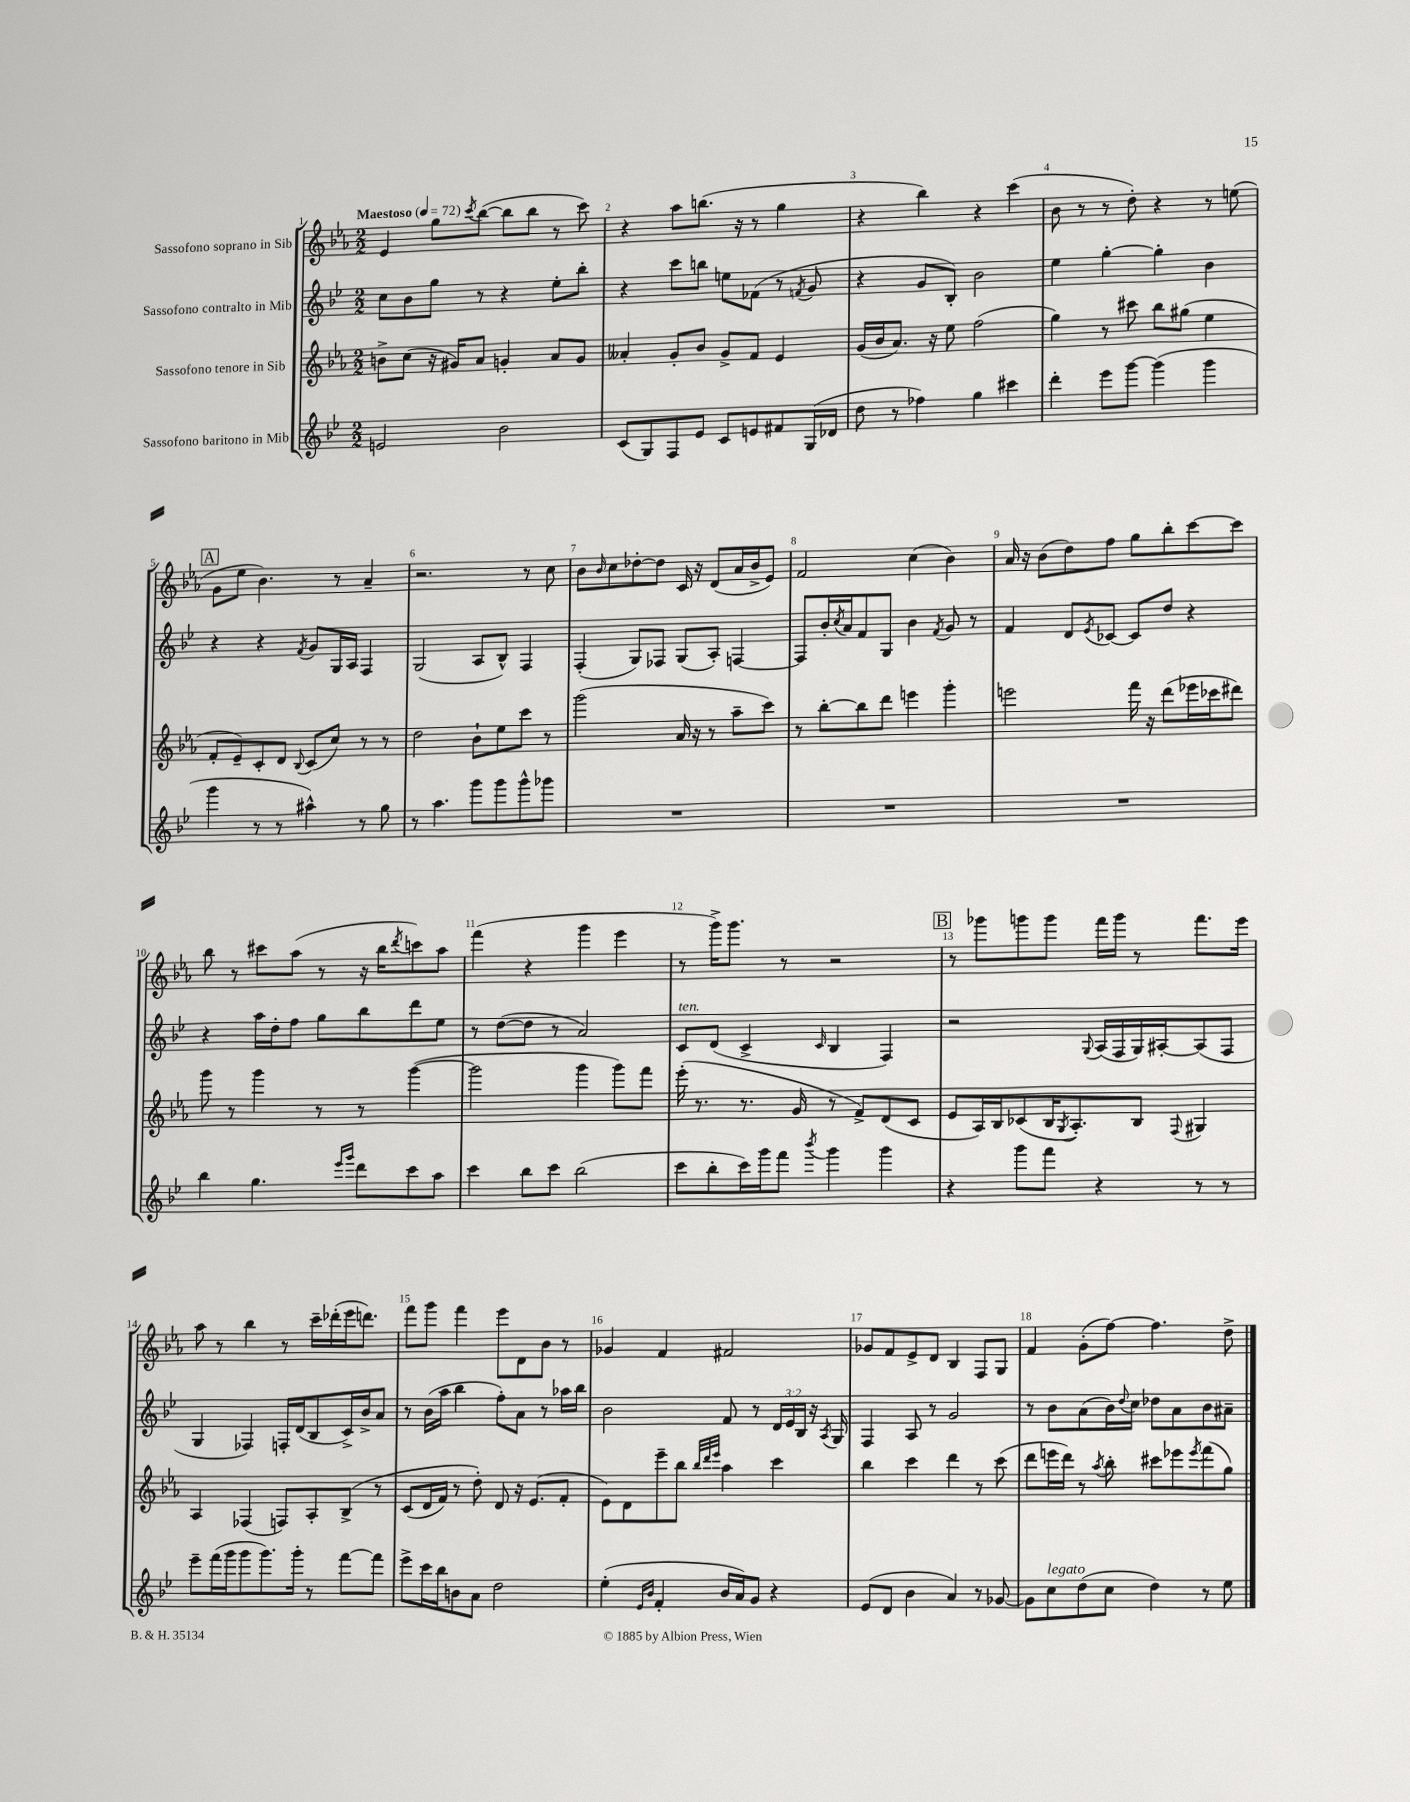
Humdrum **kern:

**kern	**kern	**kern	**kern
*staff4	*staff3	*staff2	*staff1
*clefG2	*clefG2	*clefG2	*clefG2
*k[b-e-]	*k[b-e-a-]	*k[b-e-]	*k[b-e-a-]
*M2/2	*M2/2	*M2/2	*M2/2
*MM72	*MM72	*MM72	*MM72
2e	8b^	8cc	4e-
.	(8cc	8b-	.
.	16r	8gg	8gg
.	16g#)	.	.
.	.	.	8qccc
.	8a-	8r	([8bb-
2b-	4g'	4r	8bb-]
.	.	.	8bb-
.	8a-	8ee-'	8r
.	8g	8bb-'	8ccc)
=	=	=	=
(8c	4a--'	4r	4r
8G)	.	.	.
8F	8g'	8ccc	8aa-
8e-	8b-	8bb	(8.bb
8c	8g^	8ee	.
.	.	.	16r
8e	8f	(8f-	8r
8f#	4e-	8r	4gg
.	.	8qf	.
(16G	.	8g	.
16d-	.	.	.
=	=	=	=
8dd	(16g	4r	4r
.	16b-	.	.
8r	8.a-)	.	.
4ff-)	.	8g	4bb-)
.	16r	.	.
.	8ee-	8B-')	.
4gg	(2ff	2b-	4r
4ccc#	.	.	(4ccc
=	=	=	=
4ddd'	4gg)	4ee-	8b-
.	.	.	8r
8eee-	8r	[4gg'	8r
[8ggg	8ccc#	.	8dd')
(4ggg]	8bb-	4gg']	4r
.	(8gg#	.	.
4ggg	4ee-	4b-	8r
.	.	.	(8ee
=	=	=	=
4ggg	8f'	4r	8g
.	8e-~)	.	8ee-
8r	8c'	4r	4.b-)
8r	8d	.	.
.	8qqB-	8qf	.
4aa#^^)	(8c	8g	.
.	8cc)	16G	8r
.	.	16A	.
8r	8r	4F	4a-~
8gg	8r	.	.
=	=	=	=
8r	2dd	(2G	2.r
4.aa	.	.	.
8ggg	8b-`	8A	.
8ggg	8ee-	8B-^^)	.
8ggg^^	8ccc	4F	8r
8ggg-	8r	.	8cc
=	=	=	=
1r	(2ggg	(4F'	8b-
.	.	.	16qqb-
.	.	.	8cc
.	.	8G)	[8dd-'
.	.	8F-	8dd-]
.	16a-	(8G	16c
.	16r	.	16r
.	8r	8A')	(8d
.	8aa-~	[4F	16a-
.	.	.	16b-^
.	8ccc)	.	8e-)
=	=	=	=
1r	8r	8F]	2f
.	[8bb-'	16b-'	.
.	.	8qcc	.
.	.	16a	.
.	8bb-]	8f	.
.	8ddd	8G	.
.	4eee	4b-	(4cc
.	.	8qf	.
.	4ggg'	8g	4b-)
.	.	8r	.
=	=	=	=
1r	2eee	4f	16a-
.	.	.	16r
.	.	.	(8b-
.	.	8d	8dd)
.	.	8qe-	.
.	.	[8c-	8ff
.	16fff	8c-]	8gg
.	16r	.	.
.	(8ddd	8dd	8bb-'
.	16eee-	4r	[8ccc
.	16ccc-	.	.
.	8ddd#)	.	8ccc]
=	=	=	=
4bb-	8ggg	4r	8bb-
.	8r	.	8r
4.gg	4ggg	16aa	8ccc#
.	.	16dd'	.
.	.	8ff	(8aa-
.	8r	8gg	8r
16qqeee-	.	.	.
16qqggg	.	.	.
8ddd	8r	8bb-	16r
.	.	.	16bb-
.	.	.	8qddd
8ccc	([4ggg	8ddd	8ccc)
8aa	.	8ee-	8aa-
=	=	=	=
4ccc	2ggg]	8r	(4fff
.	.	([8dd	.
8bb-	.	8dd]	4r
8ccc	.	8r	.
(2bb-	4ggg	2a)	4ggg
.	8ggg)	.	4eee-
.	8fff	.	.
=	=	=	=
8ccc	(16eee-'	8c	8r
.	8.r	.	.
8bb-'	.	(8d	16ggg^)
.	.	.	8.ggg
16ccc)	8.r	4c^	.
16ggg	.	.	.
8fff	.	.	8r
.	16g	.	.
8qbbb-	.	16qqc	.
4ggg	8r	4B-	2r
.	8f^)	.	.
4ggg	(8d	4F)	.
.	8c	.	.
=	=	=	=
4r	8e-	2r	8r
.	16A-)	.	8ggg-
.	16B-	.	.
8ggg	(8c-	.	8ggg
8fff	16B-	.	8ggg
.	8qG	.	.
.	8.A-')	.	.
.	.	8qqG	.
4r	.	(16A	16fff
.	.	16F	16ggg
.	8B-	16G)	8r
.	.	[16A#'	.
.	8qqF	.	.
8r	4G#	(8A#]	8.fff
8r	.	8F	.
.	.	.	16eee-
=	=	=	=
8eee-~	4A-	4G	8aa-
(16fff	.	.	8r
16ggg	.	.	.
8ggg	(4F-	4F-)	4bb-
8.ggg)	.	.	.
.	8F)	16F'	8r
16ggg'	.	(16d	.
8r	8A-'	8B-	16ccc~
.	.	.	(16ddd-'
[8fff	&(8B-^	16c^)	16eee-
.	.	16b-^	8.ddd)
8fff]	8r	8a	.
=	=	=	=
8eee-^	(8c	8r	8fff
16ccc	16d	(16b-	8ggg
16bb-	16f)	16aa	.
8b	8r	4bb-	4fff
8a	8dd'&)	.	.
2dd	8d	8ff')	8eee-
.	16r	8a	8d
.	(8.e-	.	.
.	.	8r	8b-
.	8f'	16aa-	8r
.	.	16bb-	.
=	=	=	=
(4ee-'	8e-)	2b-	4g-
.	8d	.	.
16qqe-	.	.	.
16qqb-	.	.	.
4f'	8eee-~	.	4f
.	8bb-	.	.
.	32qqbb-	.	.
.	32qqddd	.	.
.	32qqeee-	.	.
16b-	4aa-	8f	2f#
16a)	.	.	.
8g	.	8r	.
4r	4ccc	24d	.
.	.	24e-	.
.	.	24B-	.
.	.	16r	.
.	.	8qA	.
.	.	16G	.
=	=	=	=
(8e-	4bb-	4F	8g-
8d	.	.	8f
4b-	4ccc	8A	8e-^
.	.	8r	8d
4a)	4ddd	2g	4B-
8r	8r	.	8F
[8g-	(8ccc	.	8G
=	=	=	=
8g-]	8ddd	8r	4f
8cc	16eee	8b-	.
.	16ddd)	.	.
(8dd	8r	(8a	(8g'
.	8qaa-	.	.
8cc	8bb-'	16b-)	[8ff)
.	.	8qqdd	.
.	.	16cc	.
4dd)	8ccc#	8dd-	4.ff]
.	8eee-	8a	.
.	8qeee-	.	.
8r	(8fff	8b-	.
8ee-	8gg)	8a#~	8dd^
==	==	==	==
*-	*-	*-	*-
